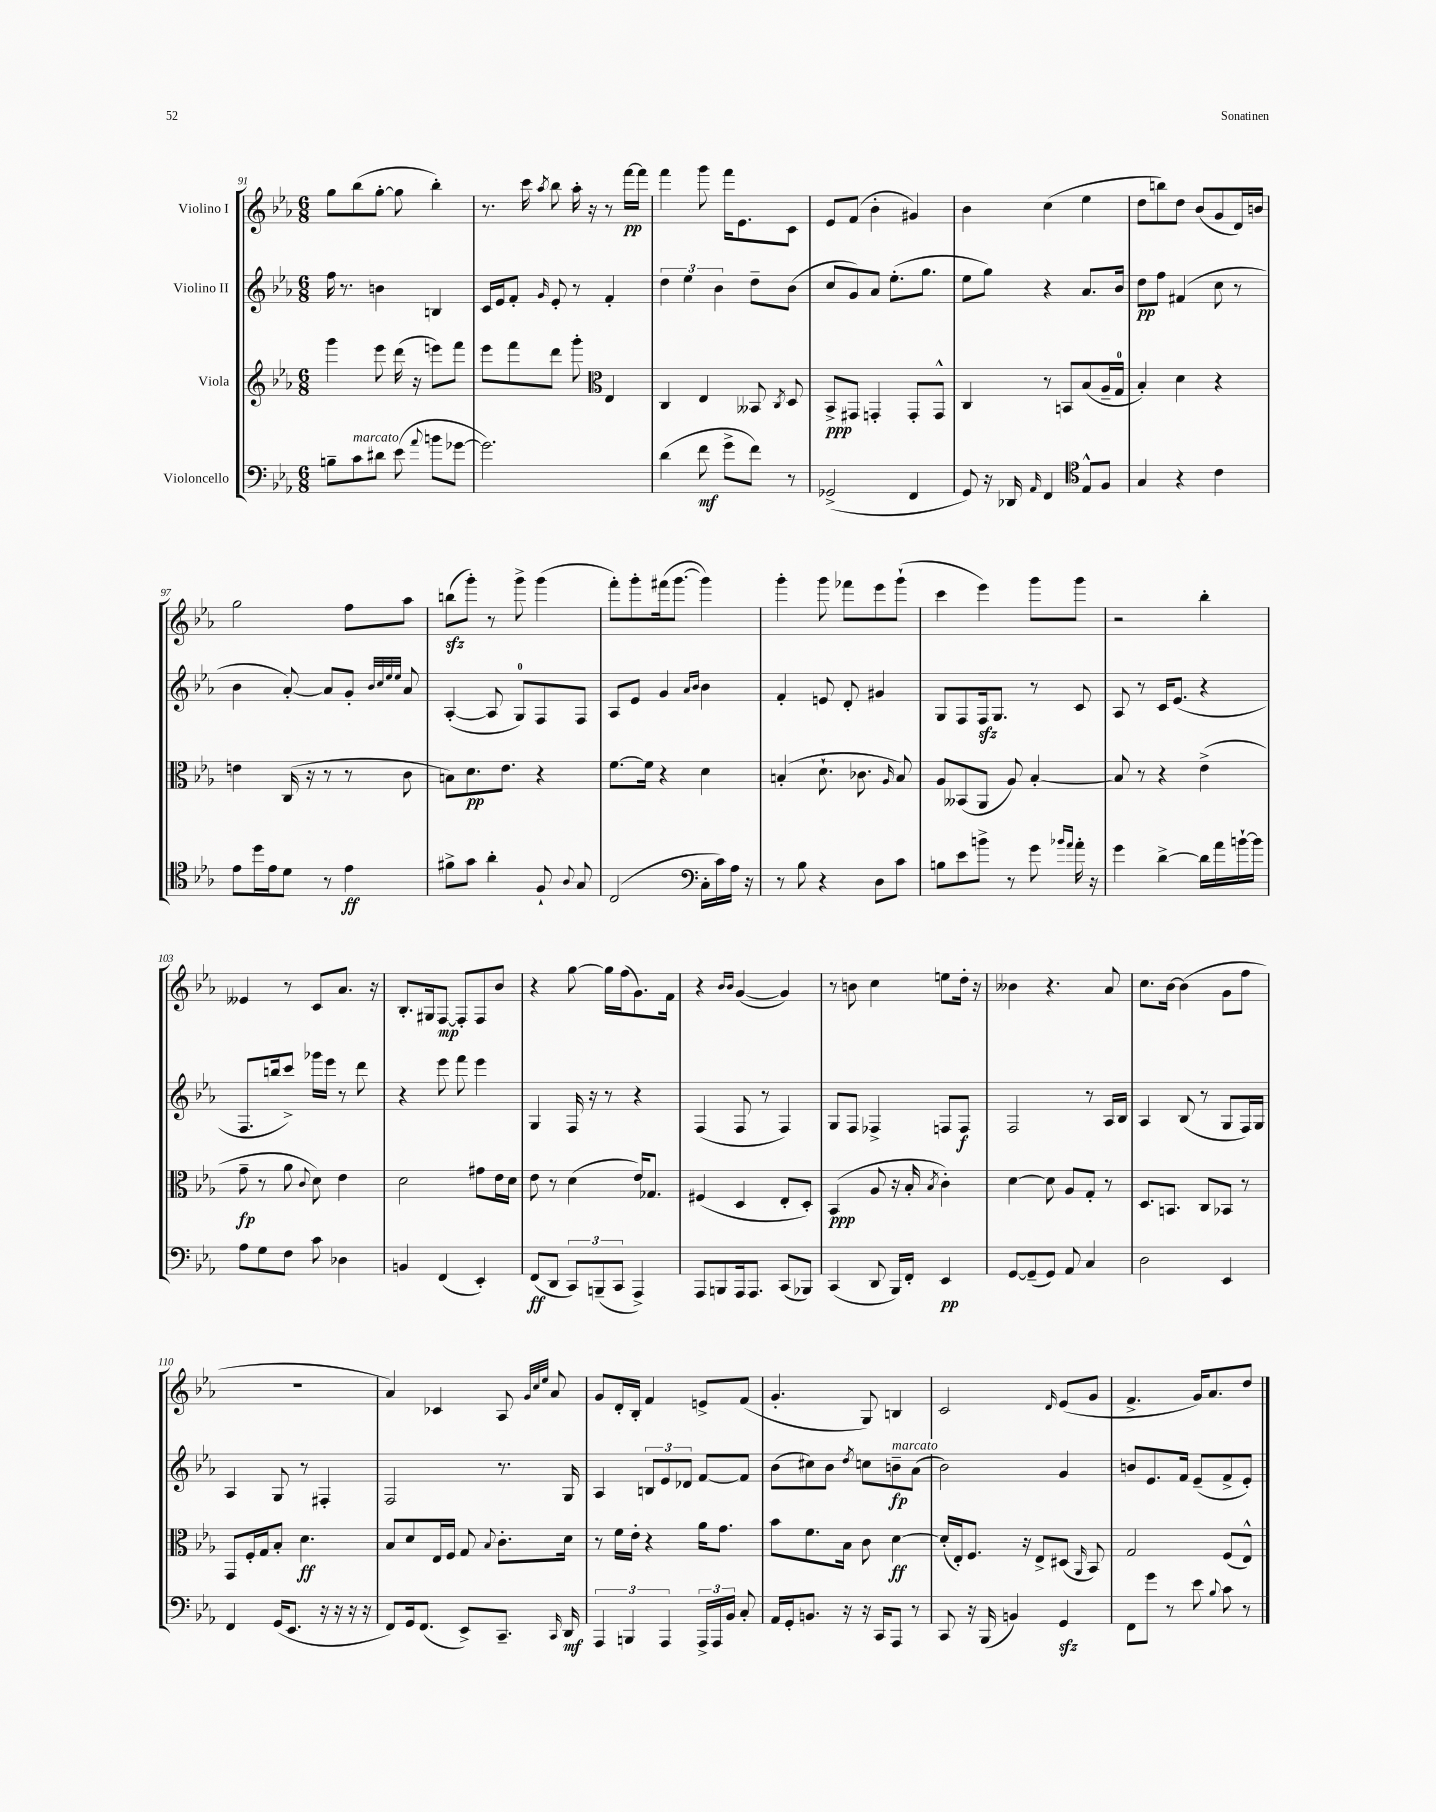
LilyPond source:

<<
\new StaffGroup <<
\new Staff = "s0" \with { instrumentName = "Violino I" } {
    \clef treble \key ees \major \numericTimeSignature \time 6/8
    \autoBeamOff g''8[ bes''8( g''8]~-. g''8 bes''4-.) |
    r8. c'''16 \acciaccatura { aes''8 } bes''8 aes''16-. r16 r8 f'''16[~\pp f'''16] |
    f'''4 g'''8 f'''16[ ees'8. c'8] |
    ees'8[ f'8]( bes'4-. gis'4) |
    bes'4 c''4( ees''4 |
    d''8[ b''8) d''8] bes'8[( g'8 d'16) b'16] |
    g''2 f''8[ aes''8] |
    b''8[\sfz( g'''8]-.) r8 g'''8-> g'''4( |
    f'''8[-.) g'''8-. fis'''16( g'''8.]~ g'''4) |
    g'''4-. g'''8 fes'''8[ ees'''8 g'''8]-!( |
    c'''4 ees'''4) g'''8[ g'''8] |
    r2 bes''4-. |
    eeses'4 r8 c'8[ aes'8.] r16 |
    bes8.[-. gis16 f8]~\mp f8[-. f8 bes'8] |
    r4 g''8~ g''16[ f''16( g'8.) f'16] |
    r4 \grace { bes'16[ bes'16] } g'4~( g'4) |
    r8 b'8 c''4 e''8[ d''16]-. r16 |
    beses'4 r4. aes'8 |
    c''8.[ bes'16]~ bes'4( g'8[ f''8] |
    R2. |
    aes'4) ces'4 aes8 \grace { g'32[ c''32 ees''32] } aes'8 |
    g'8[ d'16-. bes16]-. f'4 e'8[-> f'8]( |
    g'4.-. g8) b4 |
    c'2 \grace { d'16 } ees'8[( g'8] |
    f'4.-> g'16[) aes'8. d''8] \bar "|." |
}
\new Staff = "s1" \with { instrumentName = "Violino II" } {
    \clef treble \key ees \major \numericTimeSignature \time 6/8
    \autoBeamOff f''16 r8. b'4 b4 |
    c'16[ ees'16 f'8]-. \grace { g'16 } ees'8-. r8 f'4-. |
    \tuplet 3/2 { d''4 ees''4 bes'4 } d''8[-- bes'8]( |
    c''8[ g'8) aes'8] ees''8.[-.( g''8.] |
    ees''8[ g''8]) r4 aes'8.[ bes'16] |
    d''8[\pp f''8] fis'4( c''8 r8 |
    bes'4 aes'8~-.) aes'8[ g'8]-. \grace { bes'32[ c''32 ees''32 ees''32] } aes'8 |
    aes4~-.( aes8 g8[-0) f8 f8] |
    aes8[ ees'8] g'4 \grace { aes'16[ bes'16] } bes'4 |
    f'4-. e'8 d'8-. gis'4 |
    g8[ f8 f16\sfz g8.] r8 c'8 |
    aes8 r8 c'16[ ees'8.]( r4 |
    f8.[ b''16 c'''8]->) ges'''16[ ees'''16] r8 d'''8 |
    r4 ees'''8 f'''8 ees'''4 |
    g4 f16 r16 r8 r4 |
    f4( f8 r8 f4) |
    g8[ f8] fes4-> f8[ f8]\f |
    f2 r8 aes16[ bes16] |
    aes4 bes8( r8 g8[ f16) g16] |
    aes4 g8 r8 fis4-. |
    f2 r8. g16 |
    aes4 \tuplet 3/2 { b8[ ees'8 des'8] } f'8[~ f'8] |
    bes'8[( cis''8) bes'8] \acciaccatura { d''8 } c''8[ b'8--\fp^\markup { \italic "marcato" } aes'8]( |
    bes'2) g'4 |
    b'8[ ees'8. f'16] ees'8[--( f'8-> ees'8]-.) \bar "|." |
}
\new Staff = "s2" \with { instrumentName = "Viola" } {
    \clef treble \key ees \major \numericTimeSignature \time 6/8
    \autoBeamOff g'''4 ees'''8 d'''16( r16 e'''8[) f'''8] |
    ees'''8[ f'''8 d'''8] g'''8-. \clef alto ees4 |
    c4 ees4 beses,8 \acciaccatura { c8 } d8 |
    bes,8[->\ppp gis,8] g,4-. g,8[-. g,8]-^ |
    c4 r8 b,8[ bes8( aes16-- g16]-0 |
    bes4-.) d'4 r4 |
    e'4 c16( r16 r8 r8 c'8 |
    b8[) d'8.\pp ees'8.] r4 |
    f'8.[~ f'16] r4 d'4 |
    b4-.( d'8.-! ces'8. \grace { aes16 } b8) |
    aes8[ beses,8( aes,8] aes8) bes4~-. |
    bes8 r8 r4 ees'4->( |
    g'8--\fp r8 aes'8 \appoggiatura { c'8 } d'8) ees'4 |
    d'2 gis'8[ ees'16 d'16] |
    ees'8 r8 d'4( ees'16[) ges8.] |
    fis4( d4 ees8[-. d8]-.) |
    bes,4\ppp( aes8 r16 bes16-. \acciaccatura { bes8 } c'4-.) |
    d'4~ d'8 aes8[ g8]-. r8 |
    d8.[ b,8.] c8[ bes,8] r8 |
    g,8[ f16-. g16 bes8]-. d'4.\ff |
    bes8[ d'8 ees16 f16] g8 \appoggiatura { bes8 } c'8.[-. d'16] |
    r8 f'16[ ees'16]-. r4 aes'16[ g'8.] |
    bes'8[ f'8. bes16] c'8 d'4~\ff |
    d'16[-.( ees16-.) f8.] r16 ees8[-> dis8]( \grace { aes,16 } bes,8) |
    g2 f8[( ees8]-^) \bar "|." |
}
\new Staff = "s3" \with { instrumentName = "Violoncello" } {
    \clef bass \key ees \major \numericTimeSignature \time 6/8
    \autoBeamOff b8[-- c'8^\markup { \italic "marcato" } dis'8] ees'8( \appoggiatura { aes'8 } b'8[ ges'8]~ |
    ges'2.) |
    d'4( f'8\mf g'8[-> f'8]) r8 |
    ges,2->( f,4 |
    g,8) r16 des,16 \grace { aes,16 } f,4 \clef tenor ees8[-^ f8] |
    g4 r4 c'4 |
    ees'8[ d''16 ees'16 d'8] r8 ees'4\ff |
    fis'8[-> g'8] aes'4-. f8-! \appoggiatura { aes8 } g8 |
    c2( \clef bass c16[-. c'16) aes16] r16 |
    r8 bes8 r4 d8[ c'8] |
    b8[ ees'8 b'8]-> r8 g'8 \grace { bes'16[ aes'16] } aes'16-. r16 |
    g'4 d'4~-> d'16[ aes'16 b'16~-! b'16] |
    aes8[ g8 f8] c'8 des4 |
    b,4 f,4( ees,4-.) |
    f,8[\ff( d,8] \tuplet 3/2 { c,8[) b,,8--( c,8] } aes,,4->) |
    aes,,8[ b,,8 aes,,16 aes,,8.] c,8[( bes,,8]) |
    c,4( d,8 bes,,16[) f,16]-. ees,4\pp |
    g,8[~ g,8--( g,8]) aes,8 c4 |
    d2 ees,4 |
    f,4 g,16[( ees,8.] r16 r16 r16 r16 |
    f,8[) g,16 f,8.]( ees,8[->) c,8.]-- \grace { c,16 } d,16\mf |
    \tuplet 3/2 { aes,,4 b,,4 aes,,4 } \tuplet 3/2 { aes,,16[-> aes,,16 bes,16] } c8-. |
    aes,16[ g,16-. b,8.] r16 r16 c,16[ aes,,8] r8 |
    c,8 r16 bes,,16( b,4) g,4\sfz |
    f,8[ g'8] r8 ees'8 \appoggiatura { bes8 } c'8 r8 \bar "|." |
}
>>
>>
\layout { \context { \Score currentBarNumber = #91 } }
